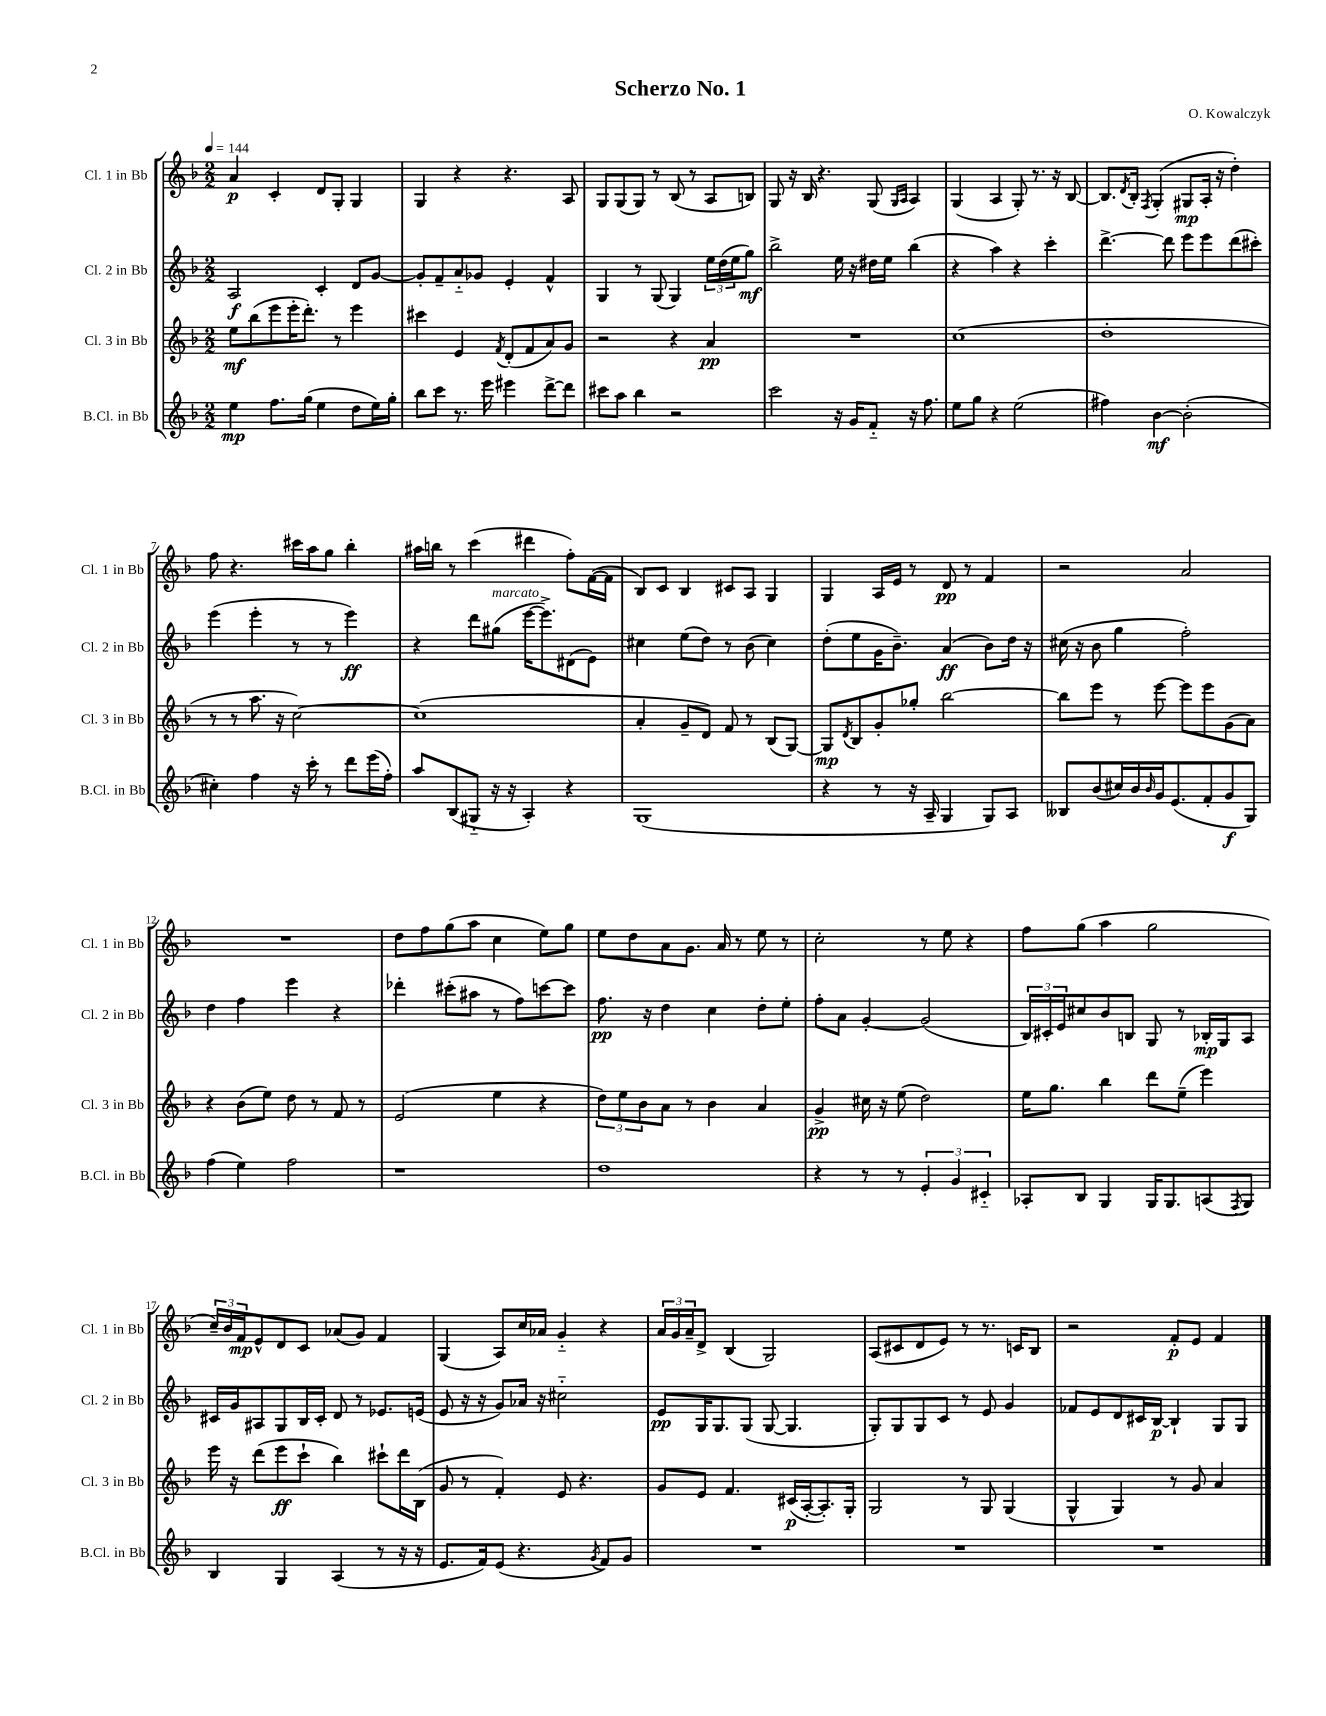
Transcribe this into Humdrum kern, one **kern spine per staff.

**kern	**dynam	**kern	**dynam	**kern	**dynam	**kern	**dynam
*part4	*part4	*part3	*part3	*part2	*part2	*part1	*part1
*staff4	*staff4	*staff3	*staff3	*staff2	*staff2	*staff1	*staff1
*I"B.Cl. in Bb	*	*I"Cl. 3 in Bb	*	*I"Cl. 2 in Bb	*	*I"Cl. 1 in Bb	*
*I'B.Cl. in Bb	*	*I'Cl. 3 in Bb	*	*I'Cl. 2 in Bb	*	*I'Cl. 1 in Bb	*
*clefG2	*	*clefG2	*	*clefG2	*	*clefG2	*
*k[b-]	*	*k[b-]	*	*k[b-]	*	*k[b-]	*
*M2/2	*	*M2/2	*	*M2/2	*	*M2/2	*
*MM144	*	*MM144	*	*MM144	*	*MM144	*
=1	=1	=1	=1	=1	=1	=1	=1
4ee\	mp	8ee\L	mf	2A/	f	4a/	p
.	.	(8bb-\	.	.	.	.	.
8.ff\L	.	8eee\	.	.	.	4c'/	.
.	.	16eee'\K	.	.	.	.	.
(16gg\Jk	.	8.ddd'\J)	.	.	.	.	.
4ee\	.	.	.	4c'/	.	8d/L	.
.	.	8r	.	.	.	8G'/J	.
8dd\L	.	4eee\	.	8d/L	.	4G/	.
16ee\L)	.	.	.	[8g/J	.	.	.
16gg'\JJ	.	.	.	.	.	.	.
=2	=2	=2	=2	=2	=2	=2	=2
8bb-\L	.	4ccc#X\	.	8g'/L]	.	4G/	.
8ccc\J	.	.	.	8f~/	.	.	.
8.r	.	4e/	.	8a/	.	4r	.
.	.	.	.	8g-X/J	.	.	.
16eee\	.	.	.	.	.	.	.
.	.	8qf/	.	.	.	.	.
4eee#X\	.	(8d'/L	.	4e'/	.	4.r	.
.	.	8f/	.	.	.	.	.
[8ddd^\L	.	8a/)	.	4f^^/	.	.	.
8ddd\J]	.	8g/J	.	.	.	8A/	.
=3	=3	=3	=3	=3	=3	=3	=3
8ccc#X\L	.	2r	.	4G/	.	8G/L	.
8aa\J	.	.	.	.	.	(8G/	.
4bb-\	.	.	.	8r	.	8G/J)	.
.	.	.	.	(8G/	.	8r	.
2r	.	4r	.	4G/)	.	(8B-/	.
.	.	.	.	.	.	8r	.
.	.	4a/	pp	24ee\LL	.	8A/L	.
.	.	.	.	(24dd\	.	.	.
.	.	.	.	24ee\J	.	.	.
.	.	.	.	8gg\J)	mf	8Bn/J)	.
=4	=4	=4	=4	=4	=4	=4	=4
2ccc\	.	1r	.	2bb-^\	.	8G/	.
.	.	.	.	.	.	16r	.
.	.	.	.	.	.	16B-/	.
.	.	.	.	.	.	4.r	.
16r	.	.	.	16ee\	.	.	.
16g/KL	.	.	.	16r	.	.	.
8f/J	.	.	.	16dd#X\LL	.	(8G/	.
.	.	.	.	16ee\JJ	.	.	.
.	.	.	.	.	.	16qqG/LL	.
.	.	.	.	.	.	16qqA/JJ	.
16r	.	.	.	(4bb-\	.	4A/)	.
8.ff\	.	.	.	.	.	.	.
=5	=5	=5	=5	=5	=5	=5	=5
8ee\L	.	(1cc	.	4r	.	(4G/	.
8gg\J	.	.	.	.	.	.	.
4r	.	.	.	4aa\)	.	4A/	.
(2ee\	.	.	.	4r	.	8G'/)	.
.	.	.	.	.	.	8.r	.
.	.	.	.	4ccc'\	.	.	.
.	.	.	.	.	.	16r	.
.	.	.	.	.	.	[8B-/	.
=6	=6	=6	=6	=6	=6	=6	=6
4ff#X\)	.	1dd'	.	[4.ddd^\	.	8.B-/L]	.
.	.	.	.	.	.	8qd/	.
.	.	.	.	.	.	16B-'/Jk	.
.	.	.	.	.	.	8qF/	.
[4b-\	mf	.	.	.	.	(4G'/	.
.	.	.	.	8ddd\]	.	.	.
(2b-'\]	.	.	.	8eee\L	.	8G#X/L	mp
.	.	.	.	8eee\	.	16A'/Jk	.
.	.	.	.	.	.	16r	.
.	.	.	.	(8ddd\	.	4dd'\)	.
.	.	.	.	8ccc#X'\J)	.	.	.
!!LO:LB:g=z
=7	=7	=7	=7	=7	=7	=7	=7
4cc#X'\)	.	8r	.	(4eee\	.	8ff\	.
.	.	8r	.	.	.	4.r	.
4ff\	.	8.aa\	.	4eee'\	.	.	.
.	.	16r	.	.	.	.	.
16r	.	[2cc\)	.	8r	.	16ccc#X\LL	.
16ccc'\	.	.	.	.	.	16aa\J	.
8r	.	.	.	8r	.	8gg\J	.
8ddd\L	.	.	.	4eee\)	ff	4bb-'\	.
(16eee\L	.	.	.	.	.	.	.
16ff'\JJ)	.	.	.	.	.	.	.
=8	=8	=8	=8	=8	=8	=8	=8
8aa/L	.	(1cc]	.	4r	.	16aa#X\LL	.
.	.	.	.	.	.	16bbn\JJ	.
(8B-/	.	.	.	.	.	8r	.
8G#X/J	.	.	.	8ddd\L	.	(4ccc\	.
!	!	!	!	!LO:TX:a:i:t=marcato	!	!	!
16r	.	.	.	(8gg#X\J	.	.	.
16r	.	.	.	.	.	.	.
4A'/)	.	.	.	[16eee\KL	.	4ddd#X\	.
.	.	.	.	8.eee^\])	.	.	.
4r	.	.	.	(8d#X\	.	8ff'\L)	.
.	.	.	.	8e\J)	.	([16f\L	.
.	.	.	.	.	.	16f\JJ]	.
=9	=9	=9	=9	=9	=9	=9	=9
(1G	.	4a'/	.	4cc#X\	.	8B-/L)	.
.	.	.	.	.	.	8c/J	.
.	.	8g~/L	.	(8ee\L	.	4B-/	.
.	.	8d/J)	.	8dd\J)	.	.	.
.	.	8f/	.	8r	.	8c#X/L	.
.	.	8r	.	(8b-\	.	8A/J	.
.	.	(8B-/L	.	4cc#\)	.	4G/	.
.	.	[8G/J)	.	.	.	.	.
=10	=10	=10	=10	=10	=10	=10	=10
4r	.	8G/L]	mp	(8dd'\L	.	4G/	.
.	.	8qd/	.	.	.	.	.
.	.	8B-/	.	8ee\	.	.	.
8r	.	8g'/	.	16g\K	.	16A/LL	.
.	.	.	.	8.b-~\J)	.	16e/JJ	.
16r	.	8gg-X'/J	.	.	.	8r	.
16A~/	.	.	.	.	.	.	.
4G/	.	[2bb-\	.	(4a/	ff	8d/	pp
.	.	.	.	.	.	8r	.
8G/L)	.	.	.	8b-\L)	.	4f/	.
8A/J	.	.	.	16dd\Jk	.	.	.
.	.	.	.	16r	.	.	.
=11	=11	=11	=11	=11	=11	=11	=11
8B--X/L	.	8bb-\L]	.	(16cc#X\	.	2r	.
.	.	.	.	16r	.	.	.
(8b-/	.	8eee\J	.	8b-\	.	.	.
16cc#X/L)	.	8r	.	4gg\	.	.	.
16b-/	.	.	.	.	.	.	.
16qqb-/	.	.	.	.	.	.	.
16g/J	.	[8eee\	.	.	.	.	.
(8.e/	.	.	.	.	.	.	.
.	.	8eee\L]	.	2ff'\)	.	2a/	.
8f'/	.	8eee\	.	.	.	.	.
8g/	f	(8g\	.	.	.	.	.
8G/J)	.	8a\J)	.	.	.	.	.
!!LO:LB:g=z
=12	=12	=12	=12	=12	=12	=12	=12
(4ff\	.	4r	.	4dd\	.	1r	.
4ee\)	.	(8b-\L	.	4ff\	.	.	.
.	.	8ee\J)	.	.	.	.	.
2ff\	.	8dd\	.	4eee\	.	.	.
.	.	8r	.	.	.	.	.
.	.	8f/	.	4r	.	.	.
.	.	8r	.	.	.	.	.
=13	=13	=13	=13	=13	=13	=13	=13
1r	.	(2e/	.	4ddd-X'\	.	8dd\L	.
.	.	.	.	.	.	8ff\	.
.	.	.	.	(8ccc#X'\L	.	(8gg\	.
.	.	.	.	8aa#X\J	.	8aa\J	.
.	.	4ee\	.	8r	.	4cc\	.
.	.	.	.	8ff\L)	.	.	.
.	.	4r	.	[8cccn\	.	8ee\L)	.
.	.	.	.	8ccc\J]	.	8gg\J	.
=14	=14	=14	=14	=14	=14	=14	=14
1dd	.	12dd\L)	.	8.ff\	pp	8ee\L	.
.	.	12ee\	.	.	.	.	.
.	.	.	.	.	.	8dd\	.
.	.	12b-\	.	.	.	.	.
.	.	.	.	16r	.	.	.
.	.	8a\J	.	4dd\	.	8a\	.
.	.	8r	.	.	.	8.g\J	.
.	.	4b-\	.	4cc\	.	.	.
.	.	.	.	.	.	16a/	.
.	.	.	.	.	.	8r	.
.	.	4a/	.	8dd'\L	.	8ee\	.
.	.	.	.	8ee'\J	.	8r	.
=15	=15	=15	=15	=15	=15	=15	=15
4r	.	4g^/	pp	8ff'\L	.	2cc'\	.
.	.	.	.	8a\J	.	.	.
8r	.	16cc#X\	.	[4g'/	.	.	.
.	.	16r	.	.	.	.	.
8r	.	(8ee\	.	.	.	.	.
6e'/	.	2dd\)	.	(2g/]	.	8r	.
.	.	.	.	.	.	8ee\	.
6g/	.	.	.	.	.	.	.
.	.	.	.	.	.	4r	.
6c#X/	.	.	.	.	.	.	.
=16	=16	=16	=16	=16	=16	=16	=16
8A-X'/L	.	16ee\KL	.	24B-/LL)	.	8ff\L	.
.	.	.	.	24c#X'/	.	.	.
.	.	8.gg\J	.	.	.	.	.
.	.	.	.	24e/J	.	.	.
8B-/J	.	.	.	8cc#X/	.	(8gg\J	.
4G/	.	4bb-\	.	8b-/	.	4aa\	.
.	.	.	.	8Bn/J	.	.	.
16G/KL	.	8ddd\L	.	8G/	.	2gg\	.
8.G/	.	.	.	.	.	.	.
.	.	(8ee~\J	.	8r	.	.	.
(8An/	.	4eee\)	.	16B-X'/LL	mp	.	.
.	.	.	.	16G/J	.	.	.
8qF/	.	.	.	.	.	.	.
8G/J)	.	.	.	8A/J	.	.	.
!!LO:LB:g=z
=17	=17	=17	=17	=17	=17	=17	=17
4B-/	.	16eee\	.	16c#X/LL	.	24cc~/LL)	.
.	.	.	.	.	.	24b-/	.
.	.	16r	.	16g/J	.	.	.
.	.	.	.	.	.	24f/J	mp
.	.	(8ddd\L	.	8A#X/	.	8e^^/	.
4G/	.	8eee\	ff	8G/	.	8d/	.
.	.	8ccc`\J	.	16B-/L	.	8c/J	.
.	.	.	.	16c#'/JJ	.	.	.
(4A/	.	4bb-\)	.	8d/	.	(8a-X/L	.
.	.	.	.	8r	.	8g/J)	.
8r	.	8ccc#X`\L	.	8.e-X/L	.	4f/	.
16r	.	16ddd\L	.	.	.	.	.
16r	.	(16B-\JJ	.	(16en/Jk	.	.	.
=18	=18	=18	=18	=18	=18	=18	=18
8.e/L	.	8g/	.	8e/	.	(4G/	.
.	.	8r	.	16r	.	.	.
16f/k)	.	.	.	16r	.	.	.
(8e/J	.	4f'/)	.	8g/L)	.	8A/L)	.
4.r	.	.	.	16a-X/Jk	.	16cc/L	.
.	.	.	.	16r	.	16a-X/JJ	.
.	.	8e/	.	2cc#X\	.	4g/	.
.	.	4.r	.	.	.	.	.
8qg/	.	.	.	.	.	.	.
8f/L)	.	.	.	.	.	4r	.
8g/J	.	.	.	.	.	.	.
=19	=19	=19	=19	=19	=19	=19	=19
1r	.	8g/L	.	8e/L	pp	24a/LL	.
.	.	.	.	.	.	24g/	.
.	.	.	.	.	.	24a~/J	.
.	.	8e/J	.	16G/K	.	8d^/J	.
.	.	.	.	8.G/	.	.	.
.	.	4.f/	.	.	.	(4B-/	.
.	.	.	.	(8G/J	.	.	.
.	.	.	.	[8G/	.	2G/)	.
.	.	(16c#X/LL	p	4.G/]	.	.	.
.	.	[16A'/J	.	.	.	.	.
.	.	8.A'/])	.	.	.	.	.
.	.	16G'/Jk	.	.	.	.	.
=20	=20	=20	=20	=20	=20	=20	=20
1r	.	2G/	.	8G'/L)	.	(8A/L	.
.	.	.	.	8G/	.	8c#X/	.
.	.	.	.	8G/	.	8d/	.
.	.	.	.	8c/J	.	8e/J)	.
.	.	8r	.	8r	.	8r	.
.	.	8G/	.	8e/	.	8.r	.
.	.	(4G/	.	4g/	.	.	.
.	.	.	.	.	.	16cn/KL	.
.	.	.	.	.	.	8B-/J	.
=21	=21	=21	=21	=21	=21	=21	=21
1r	.	4G^^/	.	8f-X/L	.	2r	.
.	.	.	.	8e/	.	.	.
.	.	4G/)	.	8d/	.	.	.
.	.	.	.	16c#X/L	.	.	.
.	.	.	.	[16B-/JJ	p	.	.
.	.	8r	.	4B-`/]	.	8f'/L	p
.	.	8g/	.	.	.	8e/J	.
.	.	4a/	.	8G/L	.	4f/	.
.	.	.	.	8G/J	.	.	.
==	==	==	==	==	==	==	==
*-	*-	*-	*-	*-	*-	*-	*-
